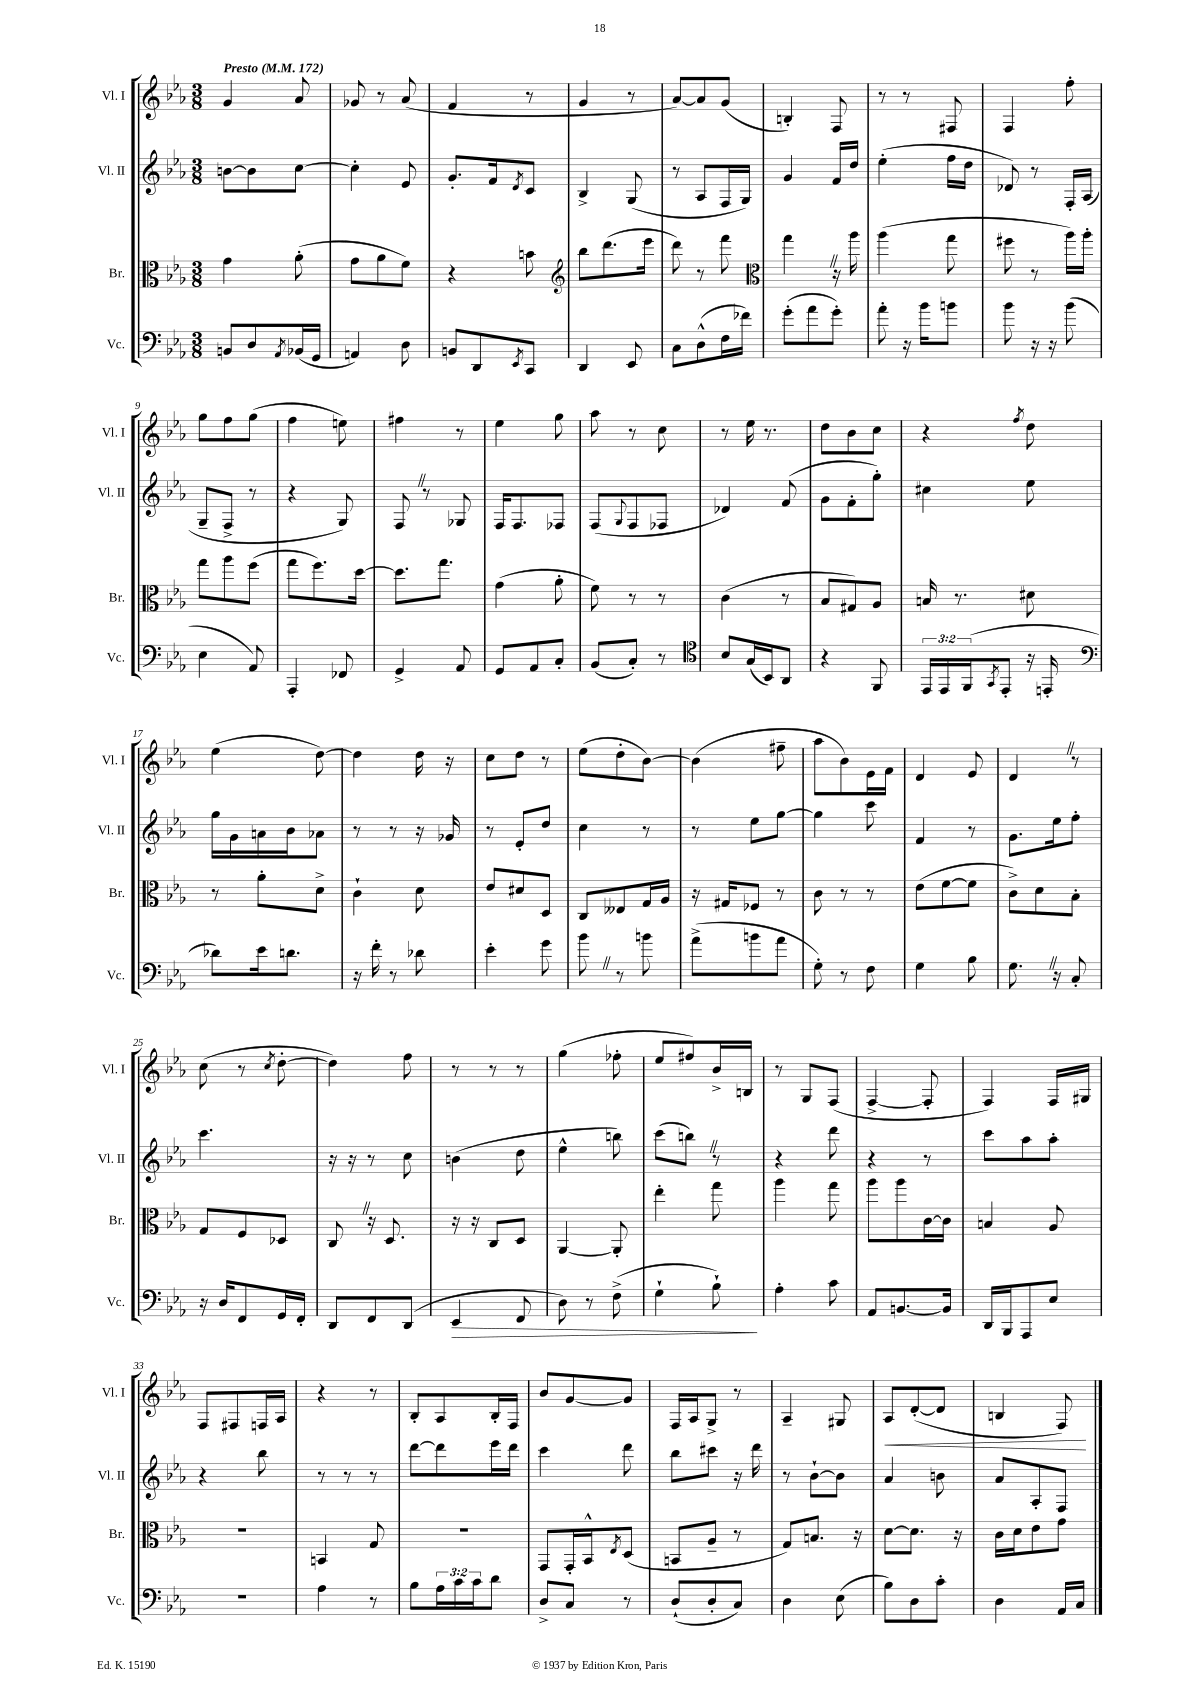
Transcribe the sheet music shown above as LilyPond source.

<<
\new StaffGroup <<
\new Staff = "s0" \with { instrumentName = "Vl. I" shortInstrumentName = "Vl. I" } {
    \clef treble \key ees \major \numericTimeSignature \time 3/8 \tempo "Presto" 4 = 172
    g'4 aes'8 |
    ges'8 r8 aes'8( |
    f'4 r8 |
    g'4 r8 |
    aes'8~) aes'8 g'8( |
    b4-.) f8 |
    r8 r8 fis8 |
    f4 f''8-. |
    g''8 f''8 g''8( |
    f''4 e''8) |
    fis''4 r8 |
    ees''4 g''8 |
    aes''8 r8 c''8 |
    r8 ees''16 r8. |
    d''8 bes'8 c''8 |
    r4 \acciaccatura { f''8 } d''8 |
    ees''4( d''8~) |
    d''4 d''16 r16 |
    c''8 d''8 r8 |
    ees''8( d''8-. bes'8~) |
    bes'4( fis''8-- |
    aes''8 bes'8) ees'16 f'16 |
    d'4 ees'8 |
    d'4 \once \override BreathingSign.text = \markup { \musicglyph "scripts.caesura.straight" } \breathe r8 |
    c''8( r8 \acciaccatura { c''8 } d''8~-. |
    d''4) f''8 |
    r8 r8 r8 |
    g''4( fes''8-. |
    ees''8 fis''8) bes'16-> b16 |
    r8 g8 f8( |
    f4~-> f8-. |
    f4) f16 gis16 |
    f8 fis8 f16 aes16 |
    r4 r8 |
    bes8-. aes8 bes16-. f16 |
    bes'8 g'8~ g'8 |
    f16 aes16 g8-> r8 |
    aes4-- gis8 |
    aes8\< d'8~-.( d'8 |
    b4 f8\!) \bar "|." |
}
\new Staff = "s1" \with { instrumentName = "Vl. II" shortInstrumentName = "Vl. II" } {
    \clef treble \key ees \major \numericTimeSignature \time 3/8
    b'8~ b'8 c''8~ |
    c''4-. ees'8 |
    g'8.-. f'16 \acciaccatura { d'8 } c'8 |
    bes4-> g8( |
    r8 aes8 f16 g16) |
    g'4 f'16 d''16 |
    ees''4-.( f''16 d''16 |
    des'8) r8 f16-. aes16( |
    g8-- f8-> r8 |
    r4 g8) |
    f8 \once \override BreathingSign.text = \markup { \musicglyph "scripts.caesura.straight" } \breathe r8 ges8 |
    f16 f8. fes8 |
    f8( \appoggiatura { g8 } f8 fes8 |
    des'4) f'8( |
    g'8 f'8-. g''8-.) |
    cis''4 ees''8 |
    g''16 g'16 a'16 bes'16 aes'8 |
    r8 r8 r16 ges'16 |
    r8 ees'8-. d''8 |
    c''4 r8 |
    r8 ees''8 g''8~ |
    g''4 c'''8 |
    f'4 r8 |
    g'8. ees''16 f''8-. |
    c'''4. |
    r16 r16 r8 c''8 |
    b'4( d''8 |
    ees''4-^ b''8) |
    c'''8( b''8) \once \override BreathingSign.text = \markup { \musicglyph "scripts.caesura.straight" } \breathe r8 |
    r4 d'''8 |
    r4 r8 |
    c'''8 aes''8 aes''8-. |
    r4 bes''8 |
    r8 r8 r8 |
    d'''8~ d'''8 ees'''16 d'''16 |
    c'''4 d'''8 |
    bes''8 cis'''8 r16 d'''16 |
    r8 bes'8~-! bes'8 |
    aes'4 b'8 |
    aes'8 aes8-. f8 \bar "|." |
}
\new Staff = "s2" \with { instrumentName = "Br." shortInstrumentName = "Br." } {
    \clef alto \key ees \major \numericTimeSignature \time 3/8
    g'4 aes'8-.( |
    g'8 aes'8 f'8) |
    r4 b'8 |
    \clef treble bes''8 d'''8.( ees'''16 |
    d'''8) r8 f'''8 |
    \clef alto g''4 \once \override BreathingSign.text = \markup { \musicglyph "scripts.caesura.straight" } \breathe r16 aes''16 |
    aes''4( g''8 |
    fis''8 r8 aes''16) aes''16-. |
    g''8 aes''8 f''8( |
    g''8 f''8.) d''16~ |
    d''8. g''8. |
    g'4( aes'8-. |
    f'8) r8 r8 |
    c'4( r8 |
    bes8 gis8) aes8 |
    b16 r8. dis'8 |
    r8 aes'8-. d'8-> |
    c'4-! d'8 |
    ees'8 dis'8 d8 |
    c8 eeses8 g16 aes16 |
    r16 gis16 fes8 r8 |
    c'8 r8 r8 |
    ees'8( f'8~ f'8 |
    c'8->) d'8 bes8-. |
    g8 f8 des8 |
    c8 \once \override BreathingSign.text = \markup { \musicglyph "scripts.caesura.straight" } \breathe r16 d8. |
    r16 r16 c8 d8 |
    aes,4~ aes,8-. |
    ees''4-. g''8 |
    aes''4 g''8 |
    aes''8 aes''8 c'16~ c'16 |
    b4 aes8 |
    R4. |
    b,4 g8 |
    R4. |
    g,8 g,16-. bes,16-^ \acciaccatura { ees8 } d8( |
    b,8 aes8-- r8 |
    g8) b8. r16 |
    d'8~ d'8. r16 |
    c'16 d'16 ees'8 g'8 \bar "|." |
}
\new Staff = "s3" \with { instrumentName = "Vc." shortInstrumentName = "Vc." } {
    \clef bass \key ees \major \numericTimeSignature \time 3/8 \override Staff.TupletNumber.text = #tuplet-number::calc-fraction-text
    b,8 d8 \acciaccatura { aes,8 } bes,16( g,16 |
    a,4) d8 |
    b,8 d,8 \acciaccatura { ees,8 } c,8 |
    d,4 ees,8 |
    c8 d8-^( f16 fes'16) |
    g'8-.( aes'8 g'8-.) |
    aes'8-. r16 bes'16 b'8 |
    bes'8 r16 r16 bes'8( |
    ees4 aes,8) |
    aes,,4-. fes,8 |
    g,4-> aes,8 |
    g,8 aes,8 c8-. |
    bes,8( c8-.) r8 |
    \clef tenor bes8 g16( bes,16) aes,8 |
    r4 f,8 |
    \tuplet 3/2 { ees,16 ees,16 f,16( } \acciaccatura { g,8 } ees,8-. r16 e,16-. |
    \clef bass des'8) ees'16 d'8. |
    r16 f'16-. r8 des'8 |
    ees'4-. g'8 |
    bes'8 \once \override BreathingSign.text = \markup { \musicglyph "scripts.caesura.straight" } \breathe r8 b'8 |
    aes'8->( b'8 aes'8 |
    g8-.) r8 f8 |
    g4 bes8 |
    g8. \once \override BreathingSign.text = \markup { \musicglyph "scripts.caesura.straight" } \breathe r16 c8-. |
    r16 d16 f,8 g,16 f,16-. |
    d,8 f,8 d,8( |
    ees,4\> f,8 |
    d8) r8 f8->( |
    g4-! bes8-!\!) |
    aes4-. c'8 |
    aes,8 b,8.~ b,16 |
    d,16 bes,,16 aes,,8 ees8 |
    R4. |
    aes4 r8 |
    bes8 \tuplet 3/2 { aes16 c'16 c'16 } d'8 |
    d8-> c8 r8 |
    d8-!( d8-. c8) |
    d4 ees8( |
    bes8) d8 c'8-. |
    d4 aes,16 c16 \bar "|." |
}
>>
>>
